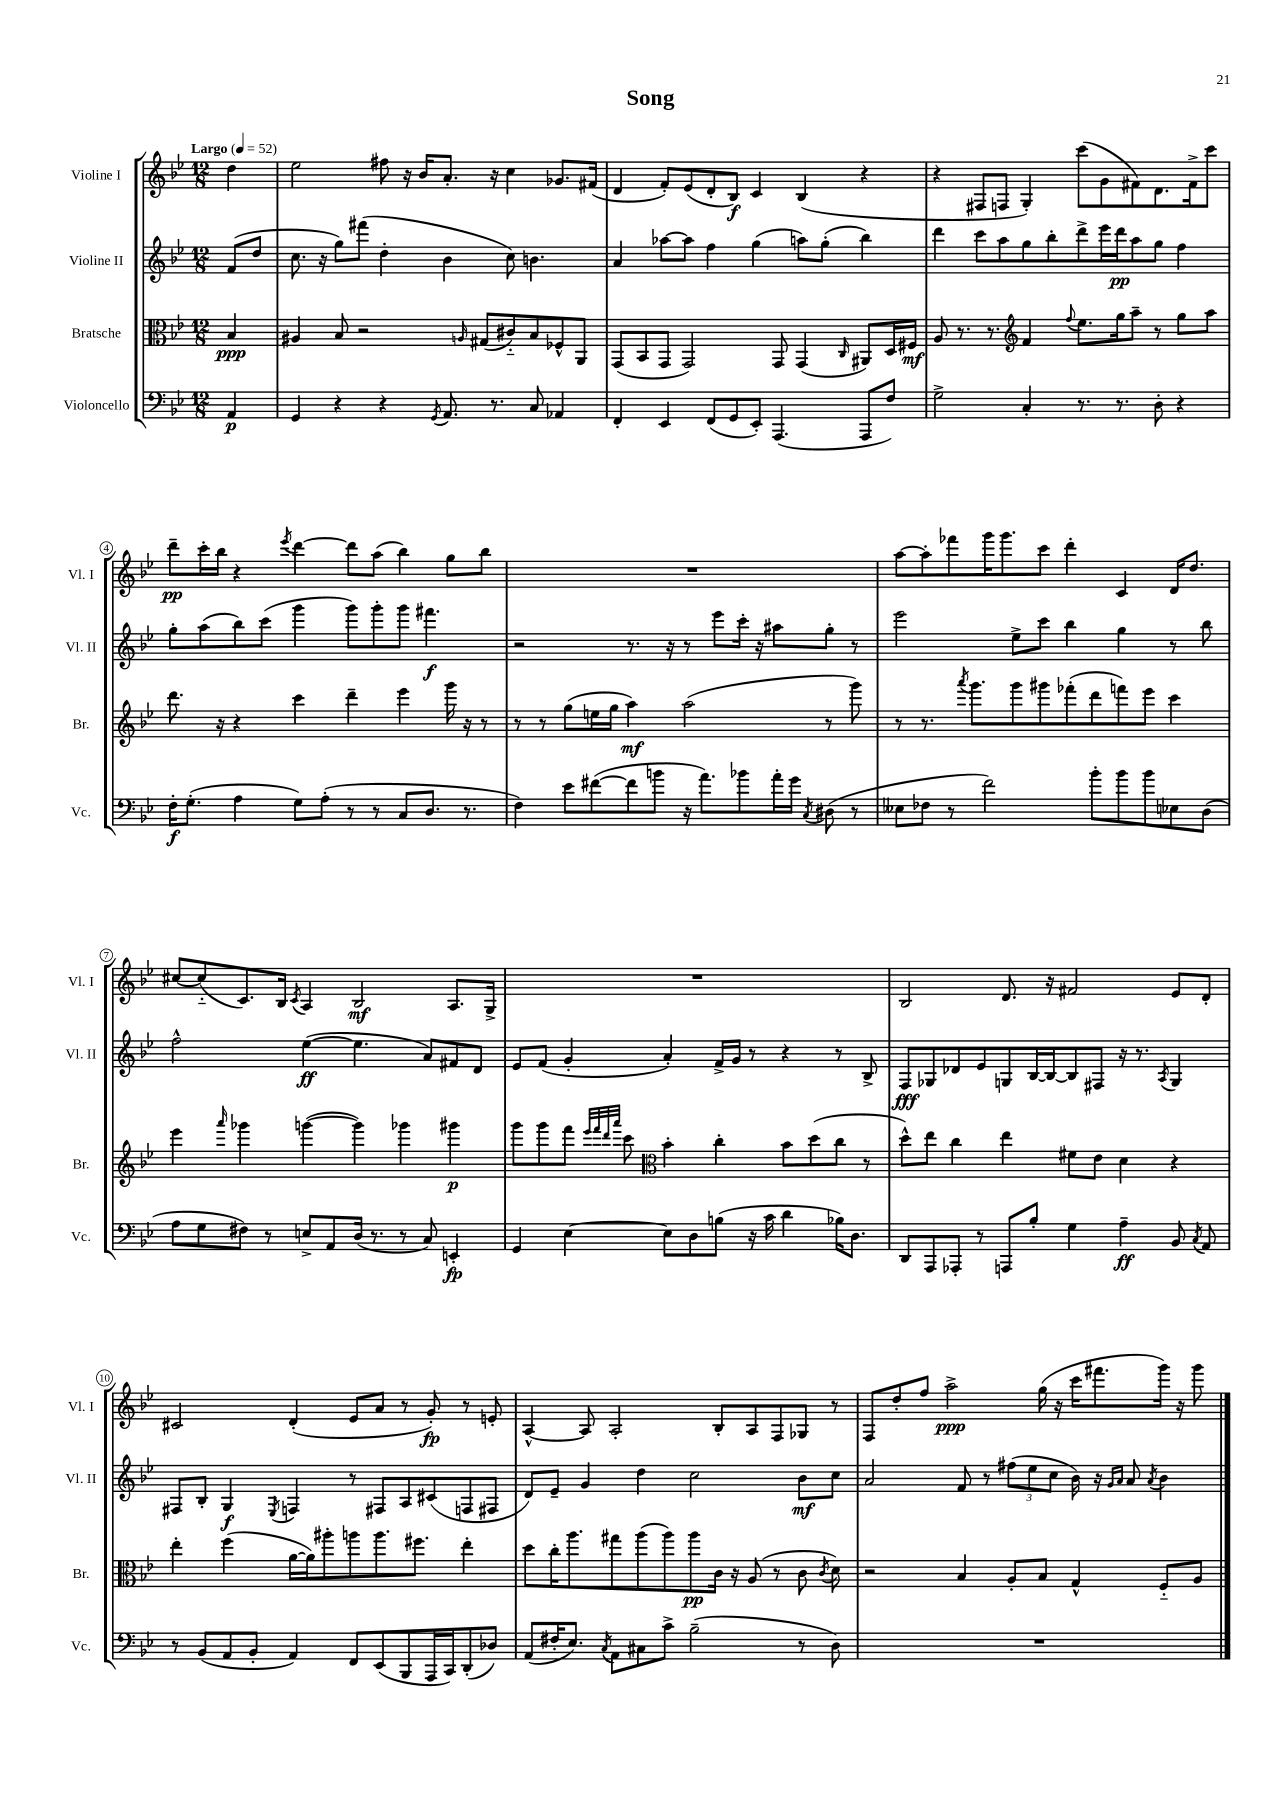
\header { title = "Song" }
<<
\new StaffGroup <<
\new Staff = "s0" \with { instrumentName = "Violine I" shortInstrumentName = "Vl. I" } {
    \clef treble \key bes \major \numericTimeSignature \time 12/8 \partial 4 \tempo "Largo" 4 = 52
    \autoBeamOff d''4 |
    ees''2 fis''8 r16 bes'16[ a'8.]-. r16 c''4 ges'8.[ fis'16]( |
    d'4 f'8[-.) ees'8( d'8-. bes8]\f) c'4 bes4( r4 |
    r4 fis8[ f8] g4-.) c'''8[( g'8 fis'8) d'8. fis'16-> c'''8] |
    d'''8[--\pp c'''16-. bes''16] r4 \acciaccatura { ees'''8 } d'''4~ d'''8[ a''8]( bes''4) g''8[ bes''8] |
    R1. |
    a''8[~ a''8-. fes'''8 g'''16 g'''8. c'''8] d'''4-. c'4 d'16[ d''8.] |
    cis''8[~ cis''8-_( c'8.) bes16] \acciaccatura { c'8 } a4 bes2\mf a8.[ g16]-> |
    R1. |
    bes2 d'8. r16 fis'2 ees'8[ d'8]-. |
    cis'2 d'4-.( ees'8[ a'8] r8 g'8-.\fp) r8 e'8-. |
    a4~-^ a8 a2-. bes8[-. a8 f8 ges8] r8 |
    f8[ d''8-. f''8] a''2->\ppp g''16( r16 c'''16[ fis'''8. g'''16]) r16 g'''8 \bar "|." |
}
\new Staff = "s1" \with { instrumentName = "Violine II" shortInstrumentName = "Vl. II" } {
    \clef treble \key bes \major \numericTimeSignature \time 12/8 \partial 4
    \autoBeamOff f'8[( d''8] |
    c''8. r16 g''8[) fis'''8]( d''4-. bes'4 c''8) b'4. |
    a'4 aes''8[~ aes''8] f''4 g''4( a''8[) g''8]-.( bes''4) |
    d'''4 c'''8[ a''8 g''8 bes''8-. d'''8-> ees'''16 d'''16\pp a''8 g''8] f''4 |
    g''8[-. a''8( bes''8) c'''8]( g'''4 g'''8[) g'''8-. g'''8] fis'''4.\f |
    r2 r8. r16 r8 ees'''8[ c'''16]-. r16 ais''8[ g''8]-. r8 |
    ees'''2 ees''8[-> c'''8] bes''4 g''4 r8 bes''8 |
    f''2-^ ees''4~\ff( ees''4. a'8[) fis'8 d'8] |
    ees'8[ f'8]( g'4-. a'4-.) f'16[-> g'16] r8 r4 r8 bes8-> |
    f8[\fff ges8 des'8 ees'8 g8 bes16~ bes16~ bes8 fis8] r16 r8. \acciaccatura { a8 } g4 |
    fis8[ bes8]-. g4\f \acciaccatura { ees8 } f4 r8 fis8[ a8 cis'8( f8 fis8] |
    d'8[) ees'8]-- g'4 d''4 c''2 bes'8[\mf c''8] |
    a'2 f'8 r8 \tuplet 3/2 { fis''8[( ees''8 c''8] } bes'16) r16 \grace { g'16[ a'16] } a'8 \acciaccatura { a'8 } bes'4 \bar "|." |
}
\new Staff = "s2" \with { instrumentName = "Bratsche" shortInstrumentName = "Br." } {
    \clef alto \key bes \major \numericTimeSignature \time 12/8 \partial 4
    \autoBeamOff bes4\ppp |
    ais4 bes8 r2 \grace { a16 } gis8[( cis'8-_) bes8 fes8-^ a,8] |
    g,8[( bes,8 g,8] g,2) g,8 g,4( \grace { c16 } ais,8[) d16 fis16]\mf |
    a8 r8. r8. \clef treble f'4 \appoggiatura { f''8 } ees''8.[ g''16 a''8]-- r8 g''8[ a''8] |
    d'''8. r16 r4 c'''4 d'''4-- ees'''4 g'''16 r16 r8 |
    r8 r8 g''8[( e''16 g''16] a''4\mf) a''2( r8 g'''8) |
    r8 r8. \acciaccatura { a'''8 } g'''8.[ g'''8 gis'''8 fes'''8-.( d'''8 f'''8) ees'''8] c'''4 |
    ees'''4 \grace { a'''16 } ges'''4 g'''4~( g'''4) ges'''4 gis'''4\p |
    g'''8[ g'''8 f'''8] \grace { ees'''32[ f'''32 d'''32 a'''32] } c'''8 \clef alto bes'4-. c''4-. bes'8[ d''8( c''8] r8 |
    d''8[-^) ees''8] c''4 ees''4 fis'8[ ees'8] d'4 r4 |
    ees''4-. f''4( a'16[~ a'16) ais''8-. a''8 a''8. fis''8.] ees''4-. |
    d''8[ c''16-. a''8. gis''8 a''8( a''8) a''8\pp c'16] r16 a8( r8 c'8 \acciaccatura { c'8 } d'8) |
    r2 bes4 a8[-. bes8] g4-^ f8[-_ a8] \bar "|." |
}
\new Staff = "s3" \with { instrumentName = "Violoncello" shortInstrumentName = "Vc." } {
    \clef bass \key bes \major \numericTimeSignature \time 12/8 \partial 4
    \autoBeamOff a,4\p |
    g,4 r4 r4 \acciaccatura { g,8 } a,8. r8. c8 aes,4 |
    f,4-. ees,4 f,8[( g,8 ees,8]-.) a,,4.( a,,8[ f8]) |
    g2-> c4-. r8. r8. d8-. r4 |
    f16[-.\f g8.]-.( a4 g8[) a8]-.( r8 r8 c8[ d8.] r8. |
    f4) ees'8[ fis'8~( fis'8 b'8] r16 a'8.[) bes'8 a'16-. g'16] \acciaccatura { c8 } dis8( r8 |
    eeses8[ fes8] r8 f'2) bes'8[-. bes'8 bes'8 ees8 d8]( |
    a8[ g8 fis8]) r8 e8[-> a,8 d16]( r8. r8 c8) e,4-.\fp |
    g,4 ees4~ ees8[ d8 b8]( r16 c'16 d'4 bes16[) d8.] |
    d,8[ a,,8 aes,,8]-. r8 a,,8[ bes8]-. g4 a4--\ff bes,8 \acciaccatura { c8 } a,8 |
    r8 bes,8[( a,8 bes,8]-. a,4) f,8[ ees,8( bes,,8 a,,16 c,16) d,8-.( des8]) |
    a,8[( fis16-. ees8.]) \acciaccatura { c8 } a,8[ cis8 c'8]-> bes2--( r8 d8) |
    R1. \bar "|." |
}
>>
>>
\layout { \context { \Score \override BarNumber.stencil = #(make-stencil-circler 0.1 0.3 ly:text-interface::print) } }
